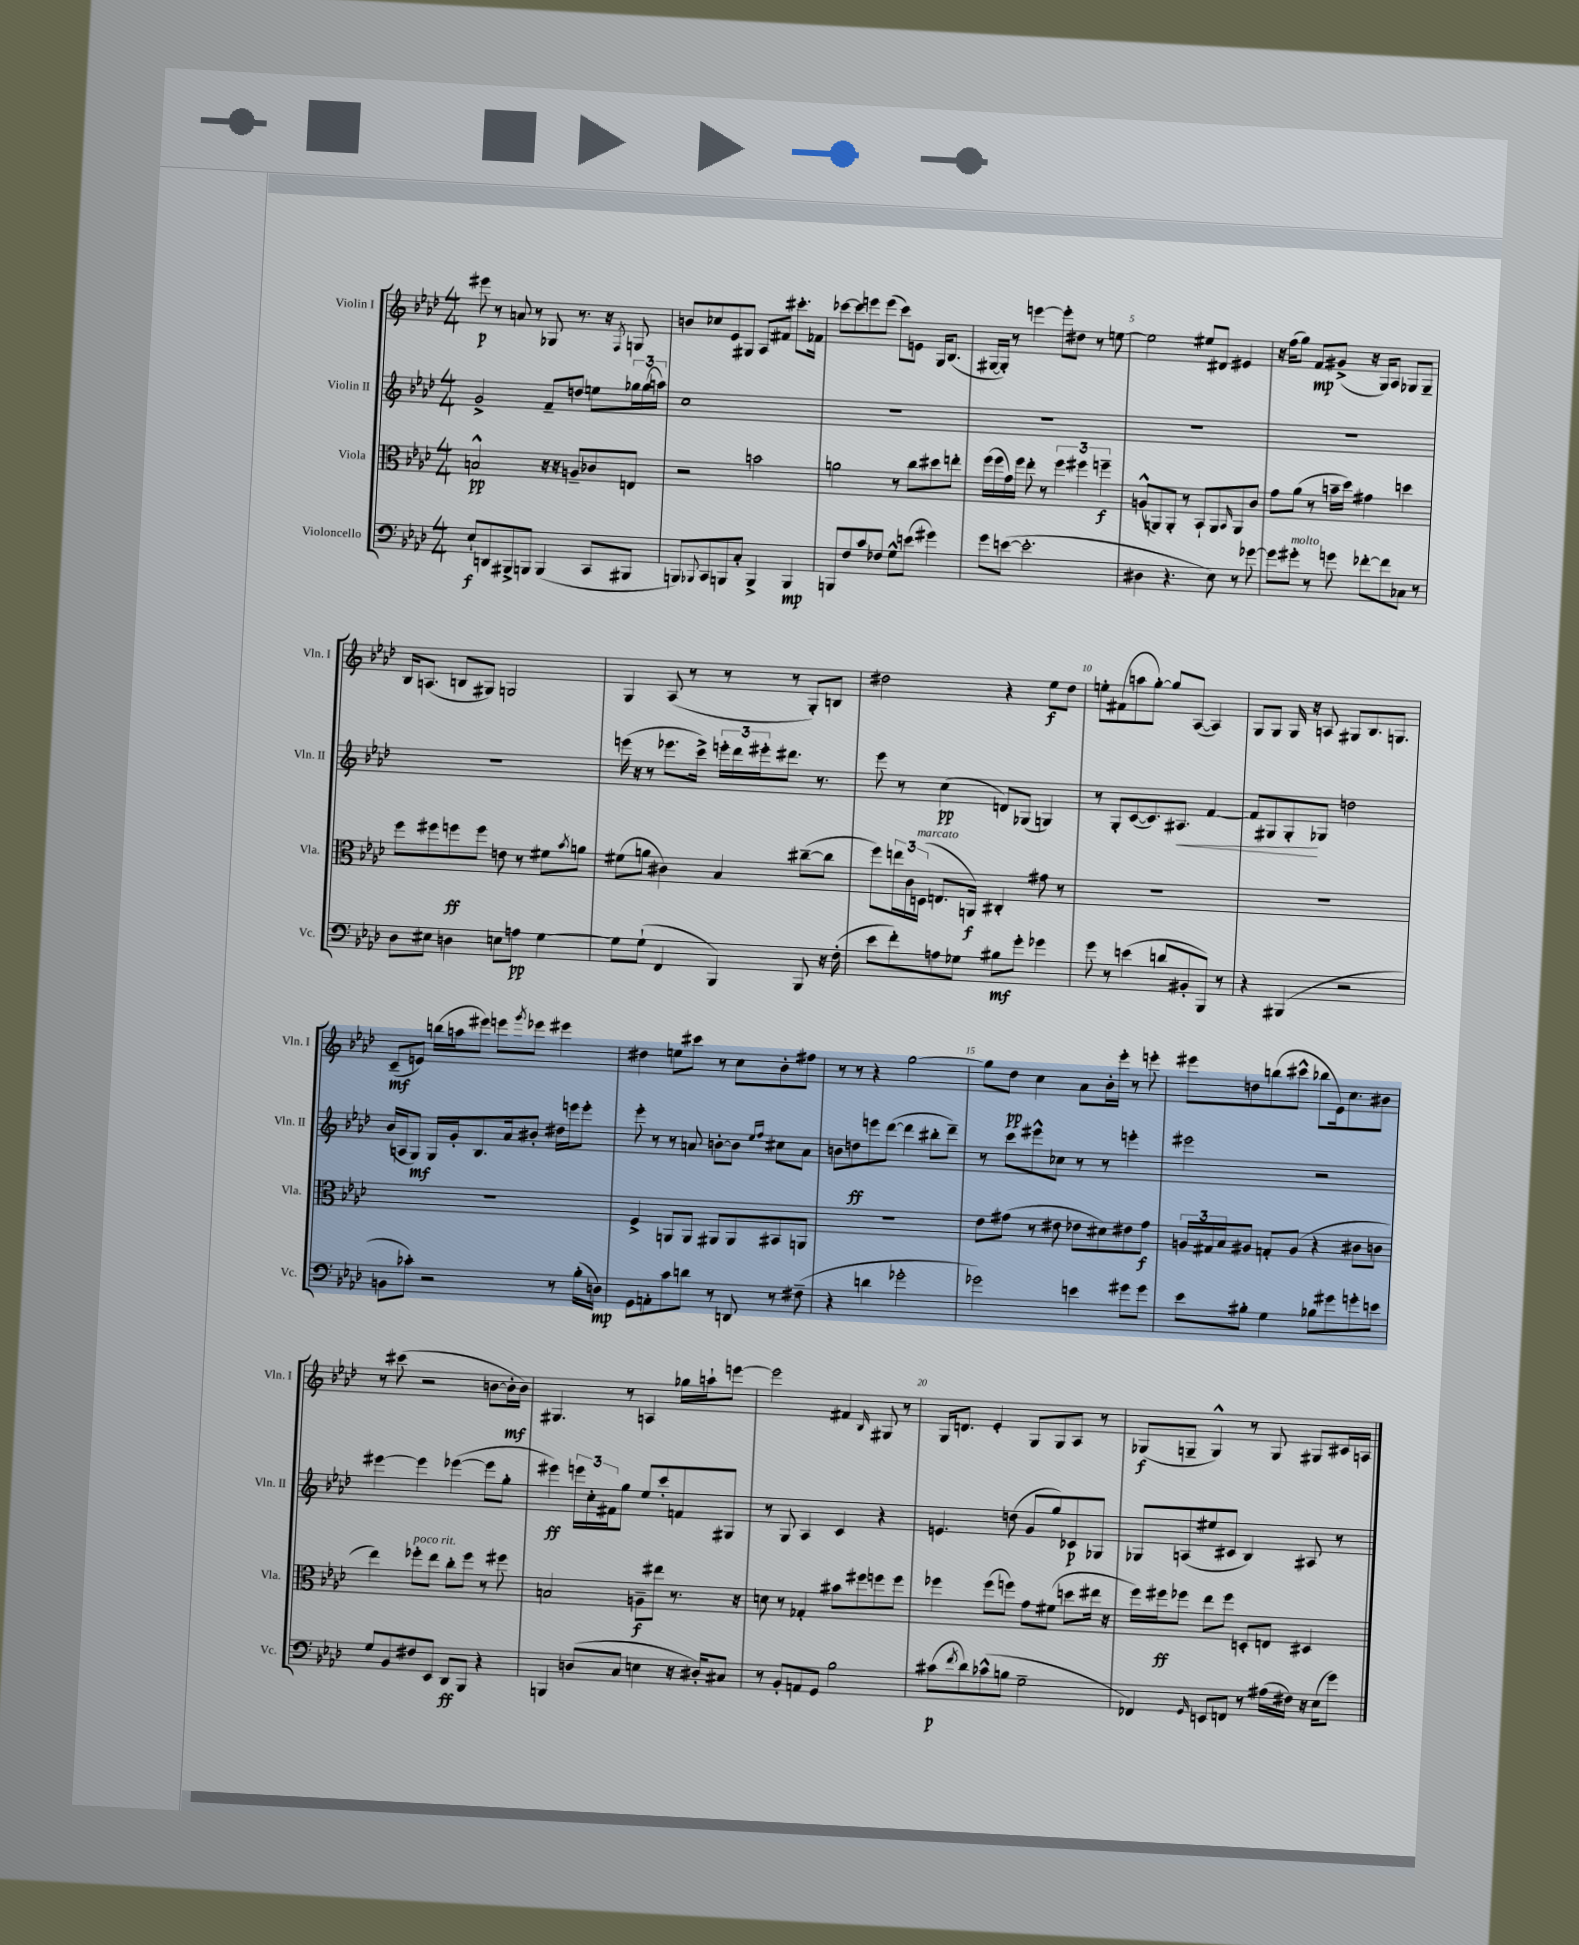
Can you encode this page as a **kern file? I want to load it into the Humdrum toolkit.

**kern	**kern	**kern	**kern
*staff4	*staff3	*staff2	*staff1
*clefF4	*clefC3	*clefG2	*clefG2
*k[b-e-a-d-]	*k[b-e-a-d-]	*k[b-e-a-d-]	*k[b-e-a-d-]
*M4/4	*M4/4	*M4/4	*M4/4
8E-`	2B^^	2g^	8eee#
8DD	.	.	8r
8BBB#^	.	.	8a
8BBB	.	.	8r
(4BBB	16r	8f~	8G-
.	16r	.	.
.	8A~	8dd	8.r
8CC	8c-	8ee	.
.	.	.	16r
.	.	.	8qF
8BBB#	8E	24gg-	8G
.	.	(24gg-	.
.	.	24aa)	.
=	=	=	=
8BBB)	2r	1cc	8b
8qqBBB-	.	.	.
8CC	.	.	8cc-
8BBB	.	.	8e-
8C'	.	.	8G#
4BBB^	2b	.	8A-
.	.	.	8f#
4BBB	.	.	8.ccc#'
.	.	.	16f-
=	=	=	=
8BBB	2a	1r	[8ccc-
8F	.	.	8ccc-]
8c	.	.	8eee
8F-	.	.	(8eee
8G^^	8r	.	8ccc-)
(8e	8cc	.	8e
4g#)	8dd#	.	16G
.	.	.	(8.B-
.	8ee'	.	.
=	=	=	=
8g	(16ff	1r	[16G#
.	16ff	.	16G#'])
([8e	16g)	.	8r
.	16ff	.	.
2.e']	8ee-'	.	[4eee
.	8r	.	.
.	6ff	.	8eee']
.	.	.	8dd#
.	6ff#	.	.
.	.	.	8r
.	6ff~	.	.
.	.	.	[8ee
=	=	=	=
4D#	(8A^^	1r	2ee]
.	8AA)	.	.
4.r	8AA'	.	.
.	8r	.	.
.	8BB-`	.	8ee#
8E-)	8AA	.	8d#
.	16qqBB-	.	.
8r	8AA	.	4e#
[8g-	8c	.	.
=	=	=	=
8g-]	8g	1r	16r
.	.	.	(16ff
8g#'	(8a-	.	8gg)
8r	8r	.	8f
8g	16b~	.	(8g#^
.	16dd-)	.	.
[8f-'	4g#	.	16r
.	.	.	16G)
8f-]	.	.	8A-
8C-	4dd	.	8G-
8r	.	.	8G-~
=	=	=	=
8D-	8ff	1r	16B-
.	.	.	(8.A
8E#	8ff#	.	.
4D	8ff	.	8B
.	8ff	.	8G#)
8E	8e	.	2G
8A	8r	.	.
[4G	8f#	.	.
.	8qb-	.	.
.	8a	.	.
=	=	=	=
8G]	(8f#	(16eee	4G
.	.	16r	.
(8G`	8a	8r	.
4FF	4c#)	8.eee-	(8A-
.	.	.	8r
.	.	16ccc^)	.
4BBB-)	4B-	24eee'	8r
.	.	24ddd-	.
.	.	24eee#'	.
.	.	8.ddd#	8r
8BBB-	([8cc#~	.	8G')
.	.	8.r	.
16r	8cc#]	.	8B
(16F'	.	.	.
=	=	=	=
8e-	8ff)	8eee-	2dd#
8f')	24ee	8r	.
.	24c	.	.
.	(24D	.	.
8A	8.E	(4cc	.
8G-	.	.	.
.	16AA)	.	.
8B#	4C#'	8d)	4r
8g'	.	(8G-	.
4g-	8g#	4G)	8ee-
.	8r	.	8dd#
=	=	=	=
8g	1r	8r	8ee'
8r	.	8G'	(8f#
(4e	.	([8c	8aa
.	.	8.c])	[8gg')
8d	.	.	8gg]
.	.	8.A#	.
8BB#'	.	.	([8A-
8BBB-)	.	[4f	4A-])
8r	.	.	.
=	=	=	=
4r	1r	8f]	8G
.	.	8G#	8G
(4BBB#	.	8G#'	16G
.	.	.	16r
.	.	8G-	8A
2r	.	2dd	8G#
.	.	.	8.B-
.	.	.	8.G
=	=	=	=
8BB	1r	(16b-	(8c~
.	.	16A	.
8c-')	.	8G)	8e)
2r	.	16G	(16bb
.	.	16g'	16aa
.	.	8.B-	8eee#)
.	.	.	8eee
.	.	16a-	.
.	.	.	8qggg
.	.	8b#'	8eee-
8r	.	16dd#	4eee#
.	.	16eee	.
(16B-'	.	8eee'	.
16D)	.	.	.
=	=	=	=
8GG	4F^	8eee-'	4dd#
8AA'	.	8r	.
8c	8AA	8r	8ee
8d	8AA	8a	8ccc#
8r	8AA#	[8b'	8r
8DD	8AA#	8b]	8cc
.	.	16qqee-	.
.	.	16qqff	.
8r	8BB#	8cc#	8b-'
(8F#~	8AA	8a	8ff#
=	=	=	=
4r	1r	8b	8r
.	.	8dd	8r
4d	.	8eee	4r
.	.	([8ddd-	.
2g-'	.	4ddd-]	[2gg
.	.	8bb#'	.
.	.	8ddd-~)	.
=	=	=	=
2g-)	8e-	8r	8gg]
.	(8g#	8ccc	8dd-
.	8r	8eee#^^	4cc
.	8e#	8cc-	.
4e	8e-	8r	8a-
.	8d#)	8r	16b-'
.	.	.	16eee-'
8g#	8e#	4eee'	8r
8g#	8g#	.	8eee'
=	=	=	=
8e-	24A	2eee#	8eee#
.	24G#	.	.
.	24B-	.	.
8B#'	8A#	.	8dd
4G	8G'	.	(8bb
.	(8A#	.	8ccc#^^
8B-	4r	2r	8bb-
8g#	.	.	16e-)
.	.	.	8.cc
8g'	8c#	.	.
8e	8c	.	8b#
=	=	=	=
8G	4ee-)	[4eee#	8r
8BB-	.	.	(8ccc#
8F#	8ff-'	4eee#]	2r
8EE-	8ee-	.	.
8DD-	8cc'	([4eee-	.
8BBB-	8ff-	.	.
4r	8r	8eee-]	[8b
.	8ff#	8gg'	16b']
.	.	.	16b)
=	=	=	=
4BBB	2B	4eee#)	4.G#
(8D	.	24eee	.
.	.	24cc'	.
.	.	24f#	.
8C	.	8gg	8r
4E	8A~	8ee-	4A
.	8ee#	8ccc'	.
16r	8.r	8f	16gg-
16D#')	.	.	16aa`
8C#	.	8G#	[8eee
.	16r	.	.
=	=	=	=
8r	8d	8r	2eee]
8BB-'	8r	8G	.
8AA	4G-'	4A-	.
8GG	.	.	.
2B-	8b#	4c	4f#
.	8ff#	.	.
.	.	.	16qqB-
.	8ff	4r	8G#
.	8ff	.	8r
=	=	=	=
(8c#	4ff-	4.e	16G
.	.	.	8.d
8qf	.	.	.
8d-)	.	.	.
(8c-^^	(8ff-	.	4e-'
8B	8ff)	(8dd	.
2G~	8g	8g	8G
.	(8f#	8gg)	8G
.	8dd	8c-	8A-
.	16ee#	8G-	8r
.	16r	.	.
=	=	=	=
4FF-)	16ff)	8G-	(8G-
.	16ff#	.	.
.	8ff-	(8A	8G~
16qqGG	.	.	.
8EE	8ee-	8ee#	4G^^)
8FF	8ff-	8c#	.
8r	8D'	4B-)	8r
(16A#	8E	.	8G
16F#)	.	.	.
16r	4D#	8A#	8G#
(16E-	.	.	.
8g)	.	8r	16c#
.	.	.	16A
==	==	==	==
*-	*-	*-	*-
